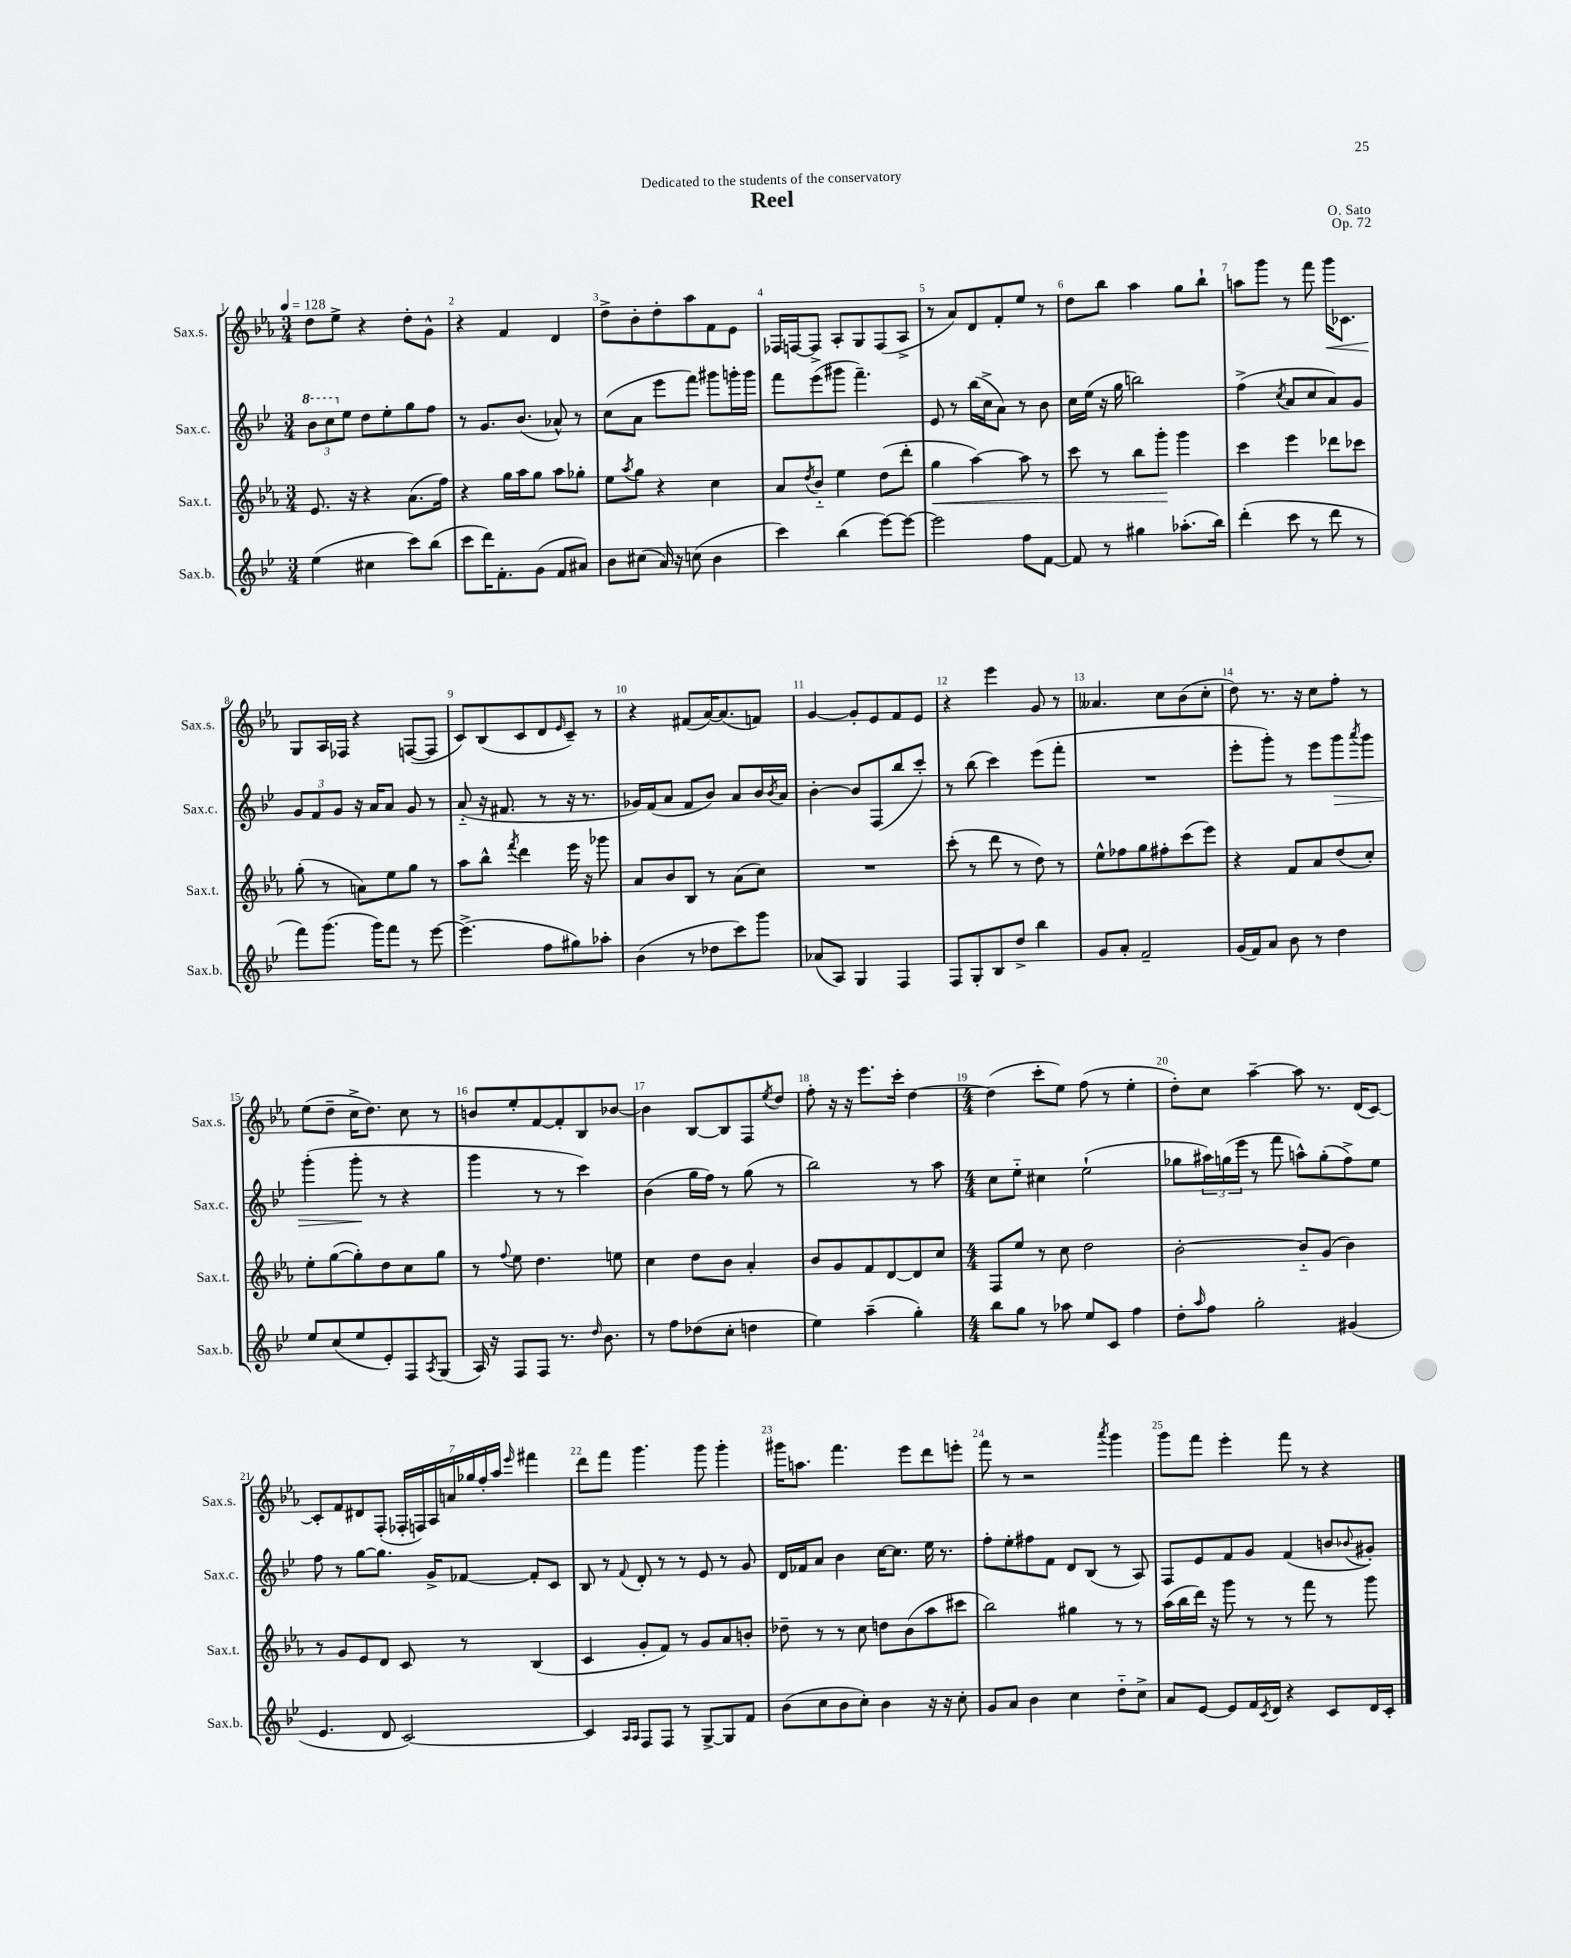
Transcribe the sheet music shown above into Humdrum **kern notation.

**kern	**kern	**kern	**kern
*staff4	*staff3	*staff2	*staff1
*clefG2	*clefG2	*clefG2	*clefG2
*k[b-e-]	*k[b-e-a-]	*k[b-e-]	*k[b-e-a-]
*M3/4	*M3/4	*M3/4	*M3/4
*MM128	*MM128	*MM128	*MM128
(4ee-\	8.e-/	12bb-\L	8dd\L
.	.	12ccc\	.
.	.	.	8ee-^\J
.	.	12ee-\J	.
.	16r	.	.
4cc#\	4r	8dd\L	4r
.	.	8ee-'\	.
8ccc\L)	(8.a-\L	8gg\	8dd'\L
(8bb-\J	.	8ff\J	8g^^\J
.	16ff\Jk)	.	.
=	=	=	=
8ccc\L	4r	8r	4r
16ddd\K)	.	8.g/L	.
8.f'\	.	.	.
.	16gg\LL	.	4f/
.	16aa-\J	(8.b-/J	.
(8g\J	8gg\J	.	.
8f/L	8aa-\L	8a-^^/)	4d/
8a#/J)	8gg-'\J	8r	.
=	=	=	=
8b-\L	8ee-\L	(8cc\L	8dd^\L
.	8qaa-/	.	.
(8cc#\J	8gg\J	8a\J	8b-'\
16a/)	4r	8eee-\L	8dd'\
16r	.	.	.
(8cc\	.	8fff\J)	8aa-\
4b-\	4cc\	8ggg#\L	8f\
.	.	16ggg'\L	8e-\J
.	.	16ggg\JJ	.
=	=	=	=
4ccc\)	8a-/L	8fff\L	16F-/LL
.	.	.	[16F/J
.	8qdd/	.	.
.	8b-'~/J	(8eee-\	8F^/]J
(4bb-\	4ee-\	8ggg#\J	8A-'/L
.	.	4.fff~\)	8G/
[8eee-\L)	(8dd\L	.	(8F/
8eee-\_J	8ddd'\J	.	8A-^/J
=	=	=	=
2eee-\]	4gg\	8e-/	8r
.	.	8r	8a-/L)
.	[4aa-\)	(16bb-\LL	8d/
.	.	16cc^\J	.
.	.	8a\J)	8f'/
8ff\L	8aa-\]	8r	8ee-/J
[8f\J	8r	8b-\	8r
=	=	=	=
8f/]	8ccc\	16cc\LL	8dd\L
.	.	(16ee-\JJ	.
8r	8r	16r	8bb-\J
.	.	16gg\	.
4gg#\	8bb-\L	2bb\)	4aa-\
.	8ggg'\J	.	.
(8.aa-'\L	4ggg\	.	8gg\L
.	.	.	8bb-`\J
16bb-\Jk)	.	.	.
=	=	=	=
(4ddd'\	4ccc\	(4ff^\	8aa\L
.	.	.	8ggg\J
.	.	8qcc/	.
8ccc\	4eee-\	8a/L	8r
8r	.	8cc/	8fff\
8ddd\	8ddd-\L	8a/)	16ggg\LK
.	.	.	8.c-\J
8r	8ccc-\J	8g/J	.
=	=	=	=
8fff\L)	(8gg'\	12g/L	8G/L
.	.	12f/	.
(8.ggg\J	8r	.	16A-/L
.	.	12g/J	.
.	.	.	16F-/JJ
.	8a\L)	16r	4r
16ggg\LK)	.	16a/LK	.
8fff\J	8ee-\	8a/J	.
8r	8gg\J	8g/	([8F/L
[8eee-\	8r	8r	8F/]J
=	=	=	=
(4.eee-^\]	8aa-\L	(8a'~/	8c/L)
.	8bb-^^\J	16r	(8B-/
.	.	8.f#/	.
.	8qfff/	.	.
.	4ddd\	.	8c/
8ff\L	.	8r	8d/
.	.	.	16qqe-/
8gg#\)	16eee-\	16r	8c~/J)
.	16r	8.r	.
8aa-'\J	8ggg-\	.	8r
=	=	=	=
(4b-\	8a-/L	16g-/LL)	4r
.	.	(16f/J	.
.	8b-/	8a/J	.
8r	8B-/J	8f/L	(8f#/L
8dd-\L	8r	8b-/J)	[16a-/K)
.	.	.	(8.a-/]
8ccc\)	(8a-\L	8a/L	.
8ggg\J	8cc\J)	16b-/L	8f/J)
.	.	8qb-/	.
.	.	16a/JJ	.
=	=	=	=
(8a-/L	2.r	[4b-'\	[4g/
8A/J)	.	.	.
4G/	.	8b-/]L	8g'/]L
.	.	(8F/	8e-/
4F/	.	8bb-/	8f/
.	.	8ccc'/J)	8e-/J
=	=	=	=
8F/L	(8ccc'\	8r	4r
8G'/	8r	(8bb-\	.
8B-/	8ddd\	4ccc\)	4eee-\
8dd^/J	8r	.	.
4bb-\	8dd\)	(8eee-\L	8g/
.	8r	8fff'\J	8r
=	=	=	=
8g/L	8ee-^^\L	2.r	4.a--/
8a'/J	8ff-\	.	.
2f~/	8gg\	.	.
.	8ff#'\	.	8cc\L
.	(8ccc\	.	(8b-\
.	8eee-\J)	.	8cc'\J
=	=	=	=
(16g/LL	4r	8eee-'\L	8dd\)
16f/J)	.	.	.
8a/J	.	8ggg'\J)	8.r
8b-\	8f/L	8r	.
.	.	.	16r
8r	8a-/	8eee-\L	8cc\L
4dd\	(8dd/	8ggg\	8ff'\J
.	.	8qaaa/	.
.	8cc'/J)	8ggg\J	8r
=	=	=	=
8ee-/L	8ee-'\L	(4ggg'\	(8ee-\L
(8cc/	([8gg\	.	8dd~\J
8ee-/	8gg'\])	8ggg'\	16cc^\LK
.	.	.	8.dd\J)
8e-'/)	8dd\	8r	.
8F/	8cc\	4r	8cc\
8qA/	.	.	.
(8G/J	8gg\J	.	8r
=	=	=	=
16A/)	8r	4ggg\	8b/L
16r	.	.	.
.	8qqff/	.	.
8F/L	8ee-\	.	8ee-'/
8F/J	4.dd\	8r	[8f/
8.r	.	8r	8f'/]
.	.	4ccc\)	8B-/
16qqdd/	.	.	.
8.b-\	.	.	.
.	8ee\	.	[8b-/J
=	=	=	=
8r	4cc\	(4b-\	4b-\]
8ff\L	.	.	.
(8dd-\	8dd\L	16gg\LL	[8B-/L
.	.	16ff\JJ)	.
8cc'\J	8b-\J	8r	8B-/]
4dd\	4a-'/	(8gg\	8F/
.	.	.	8qee-/
.	.	8r	8dd/J
=	=	=	=
4ee-\)	8b-/L	2bb-\)	8ff'\
.	8g/	.	16r
.	.	.	16r
(4aa~\	8f/	.	8.eee-\L
.	[8d/	.	.
.	.	.	16ccc'\Jk
4gg'\)	8d/]	8r	[4dd\
.	8cc/J	8aa\	.
=	=	=	=
*M4/4	*M4/4	*M4/4	*M4/4
8bb-\L	8F/L	8cc\L	(4dd\]
8gg\J	8ee-/J	8ee-'~\J	.
8r	8r	4cc#\	8ccc'\L
8aa-\	8cc\	.	8ee-\J)
8ee-/L	2dd\	(2ee-`\	(8ff\
8c/J	.	.	8r
4ff\	.	.	4ee-'\
=	=	=	=
8dd'\L	[2b-'\	8gg-\L	8dd'\L)
16qqaa/	.	.	.
8ff\J	.	24aa#\L)	8cc\J
.	.	(24gg\	.
.	.	24eee-\JJ	.
2gg'\	.	8r	[4aa-~\
.	.	8fff\	.
.	8b-'~/]L	8aa^^\L)	8aa-\]
.	(8g/J	(8gg'\	8.r
(4g#/	4b-\)	8ff^\)	.
.	.	.	(16d/LK
.	.	8ee-\J	[8c/J)
=	=	=	=
4.e-/	8r	8ff\	8c'/]L
.	8g/L	8r	8f/
.	8e-/	[8gg\L	8d#/
8d/	8d/J	8.gg\]J	(8F'/J
[2c/)	8c/	.	28F-'/LL
.	.	.	28F/)
.	.	16g^/LK	.
.	.	.	28A-/
.	.	.	28a/
.	8r	[8f-/J	.
.	.	.	28gg-/
.	.	.	28ff'/
.	.	.	28aa-/JJ
.	.	.	16qqeee-/
.	(4B-/	8f-'/]L	4fff#\
.	.	8c/J	.
=	=	=	=
4c/]	4c/	8B-/	8ddd\L
.	.	8r	8fff\J
16qqA/LL	.	.	.
16qqA/JJ	.	8qqf/	.
8F/L	8g'/L	8d'/	4.ggg\
8F/J	8f/J)	8r	.
8r	8r	8r	.
[8G^/L	8g/L	8e-/	8ggg\
8G/]	8a-/	8r	4ggg'\
8f/J	8b'/J	8g/	.
=	=	=	=
(8b-\L	8dd-~\	16d/LL	16ggg#\LK
.	.	16f-/J	8.aa\J
8cc\	8r	8a/J	.
8b-\	8r	4b-\	4.fff\
8cc'\J)	8cc\	.	.
4b-\	8dd\L	[16cc\LK	.
.	.	8.cc\]J	.
.	(8b-\	.	8eee-\L
16r	8aa-\	16ee-\	8ddd\
16r	.	8.r	.
8cc'\	8ccc#\J	.	8eee'\J
=	=	=	=
8g/L	2bb-\)	8ff'\L	8fff\
8a/J	.	8ee-'\	8r
4b-\	.	8ff#\	2r
.	.	8f\J	.
4cc\	4gg#\	8d/L	.
.	.	(8B-/J	.
.	.	.	8qaaa-/
8dd'~\L	8r	8r	4ggg\
8cc^\J	8r	8A/)	.
=	=	=	=
8a/L	(16aa-\LL	8F/L	8ggg\L
.	16bb-\	.	.
[8e-/J	16ddd\JJ)	8e-/	8fff\J
.	16r	.	.
8e-/]L	8ggg\	8f/	4eee-'\
16f/L	8r	8g/J	.
8qc/	.	.	.
16d/JJ	.	.	.
4r	8r	(4f/	8fff\
.	8fff\	.	8r
8c/L	8r	8b/L	4r
.	.	8qqb-/	.
16d/L	8ggg\	8g#'/J)	.
16c'/JJ	.	.	.
==	==	==	==
*-	*-	*-	*-
